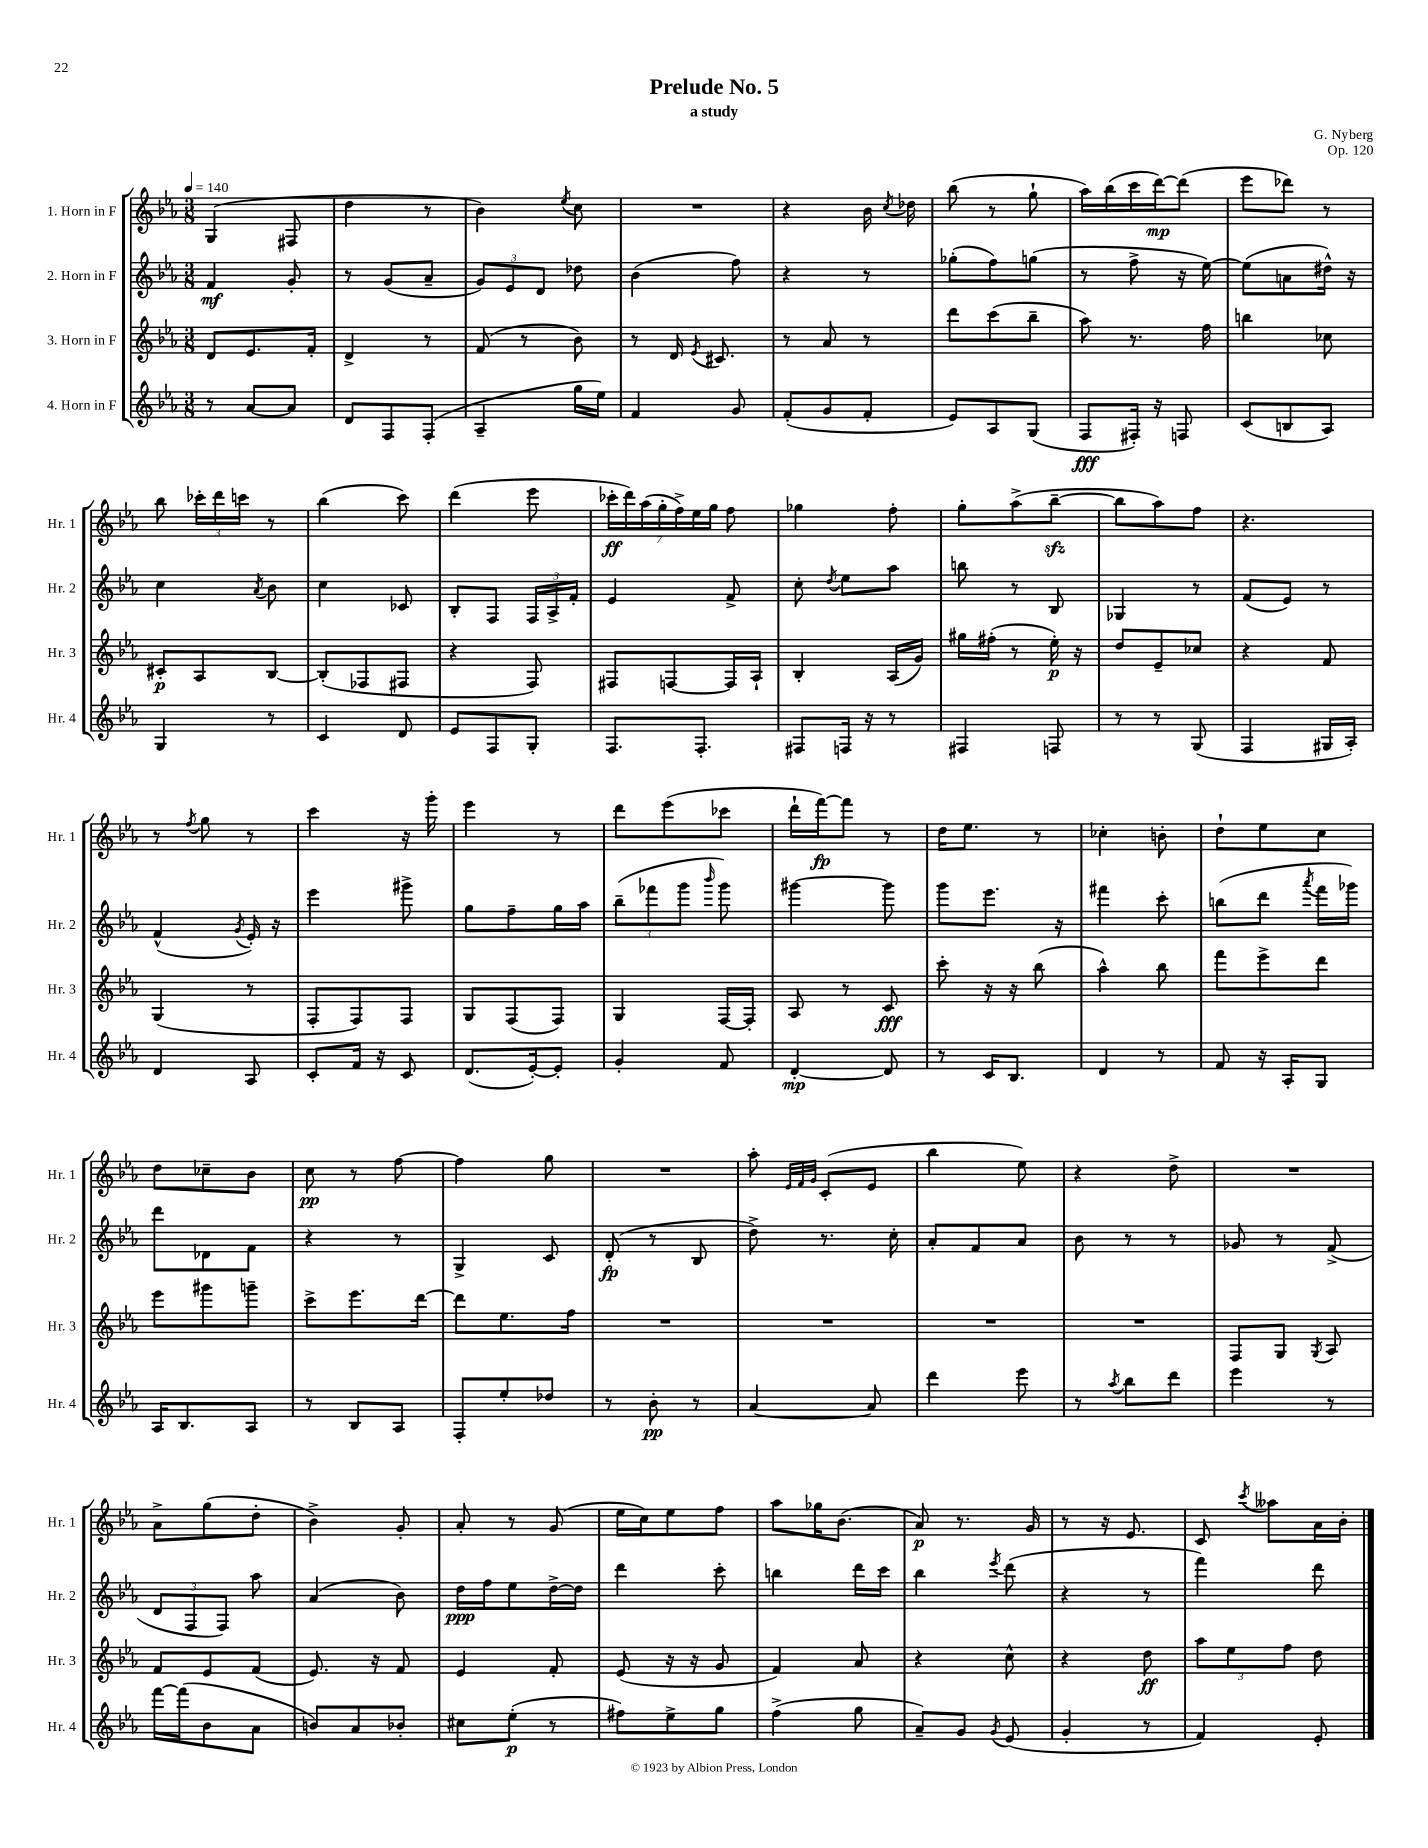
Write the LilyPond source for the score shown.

\header { title = "Prelude No. 5" composer = "G. Nyberg" subtitle = "a study" opus = "Op. 120" }
<<
\new StaffGroup <<
\new Staff = "s0" \with { instrumentName = "1. Horn in F" shortInstrumentName = "Hr. 1" } {
    \clef treble \key ees \major \numericTimeSignature \time 3/8 \tempo 4 = 140
    \autoBeamOff g4( fis8 |
    d''4 r8 |
    bes'4) \acciaccatura { ees''8 } c''8 |
    R4. |
    r4 bes'16 \acciaccatura { c''8 } des''16 |
    bes''8( r8 g''8-! |
    aes''16[) bes''16( c'''16 d'''16~\mp) d'''8]( |
    ees'''8[ des'''8]) r8 |
    bes''8 \tuplet 3/2 { ces'''16[-. d'''16 c'''16] } r8 |
    bes''4( c'''8) |
    d'''4( ees'''8 |
    \tuplet 7/4 { ces'''16[-.\ff d'''16) aes''16( g''16-. f''16->) ees''16 g''16] } f''8 |
    ges''4 f''8-. |
    g''8[-. aes''8->( bes''8]~--\sfz |
    bes''8[ aes''8) f''8] |
    r4. |
    r8 \acciaccatura { f''8 } g''8 r8 |
    c'''4 r16 g'''16-. |
    ees'''4 r8 |
    d'''8[ ees'''8( ces'''8] |
    d'''16[-! f'''16~\fp) f'''8] r8 |
    d''16[ ees''8.] r8 |
    ces''4-. b'8-. |
    d''8[-! ees''8 c''8] |
    d''8[ ces''8-- bes'8] |
    c''8\pp r8 f''8~ |
    f''4 g''8 |
    R4. |
    aes''8-. \grace { ees'32[ f'32 g'32] } c'8[-.( ees'8] |
    bes''4 ees''8) |
    r4 d''8-> |
    R4. |
    aes'8[-> g''8( d''8]-. |
    bes'4->) g'8-. |
    aes'8-. r8 g'8( |
    ees''16[ c''16) ees''8 f''8] |
    aes''8[ ges''16 bes'8.]( |
    aes'8\p) r8. g'16 |
    r8 r16 ees'8. |
    c'8 \acciaccatura { c'''8 } aeses''8[ aes'16 bes'16]-. \bar "|." |
}
\new Staff = "s1" \with { instrumentName = "2. Horn in F" shortInstrumentName = "Hr. 2" } {
    \clef treble \key ees \major \numericTimeSignature \time 3/8
    \autoBeamOff f'4\mf g'8-. |
    r8 g'8[( aes'8]-- |
    \tuplet 3/2 { g'8[) ees'8 d'8] } des''8 |
    bes'4( f''8) |
    r4 r8 |
    ges''8[-.( f''8) g''8]( |
    r8 f''8-> r16 ees''16~) |
    ees''8[( a'8 dis''16]-^) r16 |
    c''4 \acciaccatura { aes'8 } bes'8 |
    c''4 ces'8 |
    bes8[-. f8] \tuplet 3/2 { f16[ aes16-> f'16]-. } |
    ees'4 f'8-> |
    c''8-. \acciaccatura { d''8 } ees''8[ aes''8] |
    b''8 r8 bes8 |
    ges4 r8 |
    f'8[( ees'8]) r8 |
    f'4-^( \acciaccatura { g'8 } ees'16-.) r16 |
    ees'''4 gis'''8-> |
    g''8[ f''8-- g''16 aes''16] |
    \tuplet 3/2 { bes''8[--( fes'''8 g'''8] } \grace { bes'''16 } g'''8) |
    gis'''4~ gis'''8 |
    g'''8[ ees'''8.] r16 |
    fis'''4 c'''8-. |
    b''8[( d'''8] \acciaccatura { aes'''8 } f'''16[ ges'''16]) |
    d'''8[ des'8 f'8] |
    r4 r8 |
    g4-> c'8 |
    d'8-.\fp( r8 bes8 |
    d''8->) r8. c''16-. |
    aes'8[-. f'8 aes'8] |
    bes'8 r8 r8 |
    ges'8 r8 f'8->( |
    \tuplet 3/2 { d'8[ f8 f8]) } aes''8 |
    aes'4( bes'8) |
    d''16[\ppp f''16 ees''8 d''16~-> d''16] |
    d'''4 c'''8-. |
    b''4 d'''16[ c'''16] |
    bes''4 \acciaccatura { ees'''8 } d'''8( |
    r4 r8 |
    f'''4) d'''8 \bar "|." |
}
\new Staff = "s2" \with { instrumentName = "3. Horn in F" shortInstrumentName = "Hr. 3" } {
    \clef treble \key ees \major \numericTimeSignature \time 3/8
    \autoBeamOff d'8[ ees'8. f'16]-. |
    d'4-> r8 |
    f'8( r8 bes'8) |
    r8 d'16 \acciaccatura { ees'8 } cis'8. |
    r8 aes'8 r8 |
    d'''8[ c'''8( bes''8]-- |
    aes''8) r8. f''16 |
    b''4 ces''8 |
    cis'8[-.\p aes8 bes8]~ |
    bes8[-.( fes8 fis8] |
    r4 f8) |
    fis8[ f8~ f16 aes16]-! |
    bes4-. aes16[( g'16]) |
    gis''16[ fis''16]-.( r8 ees''16-.\p) r16 |
    d''8[ ees'8-- ces''8] |
    r4 f'8 |
    g4( r8 |
    f8[-. f8) f8] |
    g8[ f8( f8]) |
    g4 f16[~ f16]-. |
    aes8 r8 c'8\fff |
    c'''8-. r16 r16 bes''8( |
    aes''4-^) bes''8 |
    f'''8[ ees'''8-> d'''8] |
    ees'''8[ gis'''8 g'''8]-- |
    c'''8[-> ees'''8. d'''16]~ |
    d'''8[ ees''8. f''16] |
    R4. |
    R4. |
    R4. |
    R4. |
    f8[ g8] \acciaccatura { g8 } aes8 |
    f'8[ ees'8 f'8]( |
    ees'8.) r16 f'8 |
    ees'4 f'8-. |
    ees'8( r16 r16 g'8 |
    f'4) aes'8 |
    r4 c''8-^ |
    r4 d''8\ff |
    \tuplet 3/2 { aes''8[ ees''8 f''8] } d''8 \bar "|." |
}
\new Staff = "s3" \with { instrumentName = "4. Horn in F" shortInstrumentName = "Hr. 4" } {
    \clef treble \key ees \major \numericTimeSignature \time 3/8
    \autoBeamOff r8 aes'8[~ aes'8] |
    d'8[ f8 f8]-.( |
    aes4-- g''16[ ees''16]) |
    f'4 g'8 |
    f'8[-.( g'8 f'8]-. |
    ees'8[) aes8 g8]( |
    f8[\fff fis16]-.) r16 f8 |
    c'8[( b8 aes8]) |
    g4 r8 |
    c'4 d'8 |
    ees'8[ f8 g8]-. |
    f8.[ f8.]-. |
    fis8[ f16] r16 r8 |
    fis4 f8 |
    r8 r8 g8( |
    f4 gis16[ aes16]-.) |
    d'4 aes8 |
    c'8[-. f'16] r16 c'8 |
    d'8.[( ees'16~-.) ees'8]-. |
    g'4-. f'8 |
    d'4~-.\mp d'8 |
    r8 c'16[ bes8.] |
    d'4 r8 |
    f'8 r16 aes16[-. g8] |
    aes16[ bes8. aes8] |
    r8 bes8[ aes8] |
    f8[-. ees''8-. des''8] |
    r8 bes'8-.\pp r8 |
    aes'4~ aes'8 |
    d'''4 ees'''8 |
    r8 \acciaccatura { aes''8 } bes''8[ d'''8] |
    ees'''4 r8 |
    f'''16[~ f'''16( bes'8 aes'8] |
    b'8[) aes'8 bes'8]-. |
    cis''8[ ees''8]-.\p( r8 |
    fis''8[) ees''8-> g''8] |
    f''4->( g''8 |
    aes'8[--) g'8] \acciaccatura { g'8 } ees'8( |
    g'4-. r8 |
    f'4) ees'8-. \bar "|." |
}
>>
>>
\layout { \context { \Score \remove "Bar_number_engraver" } }
